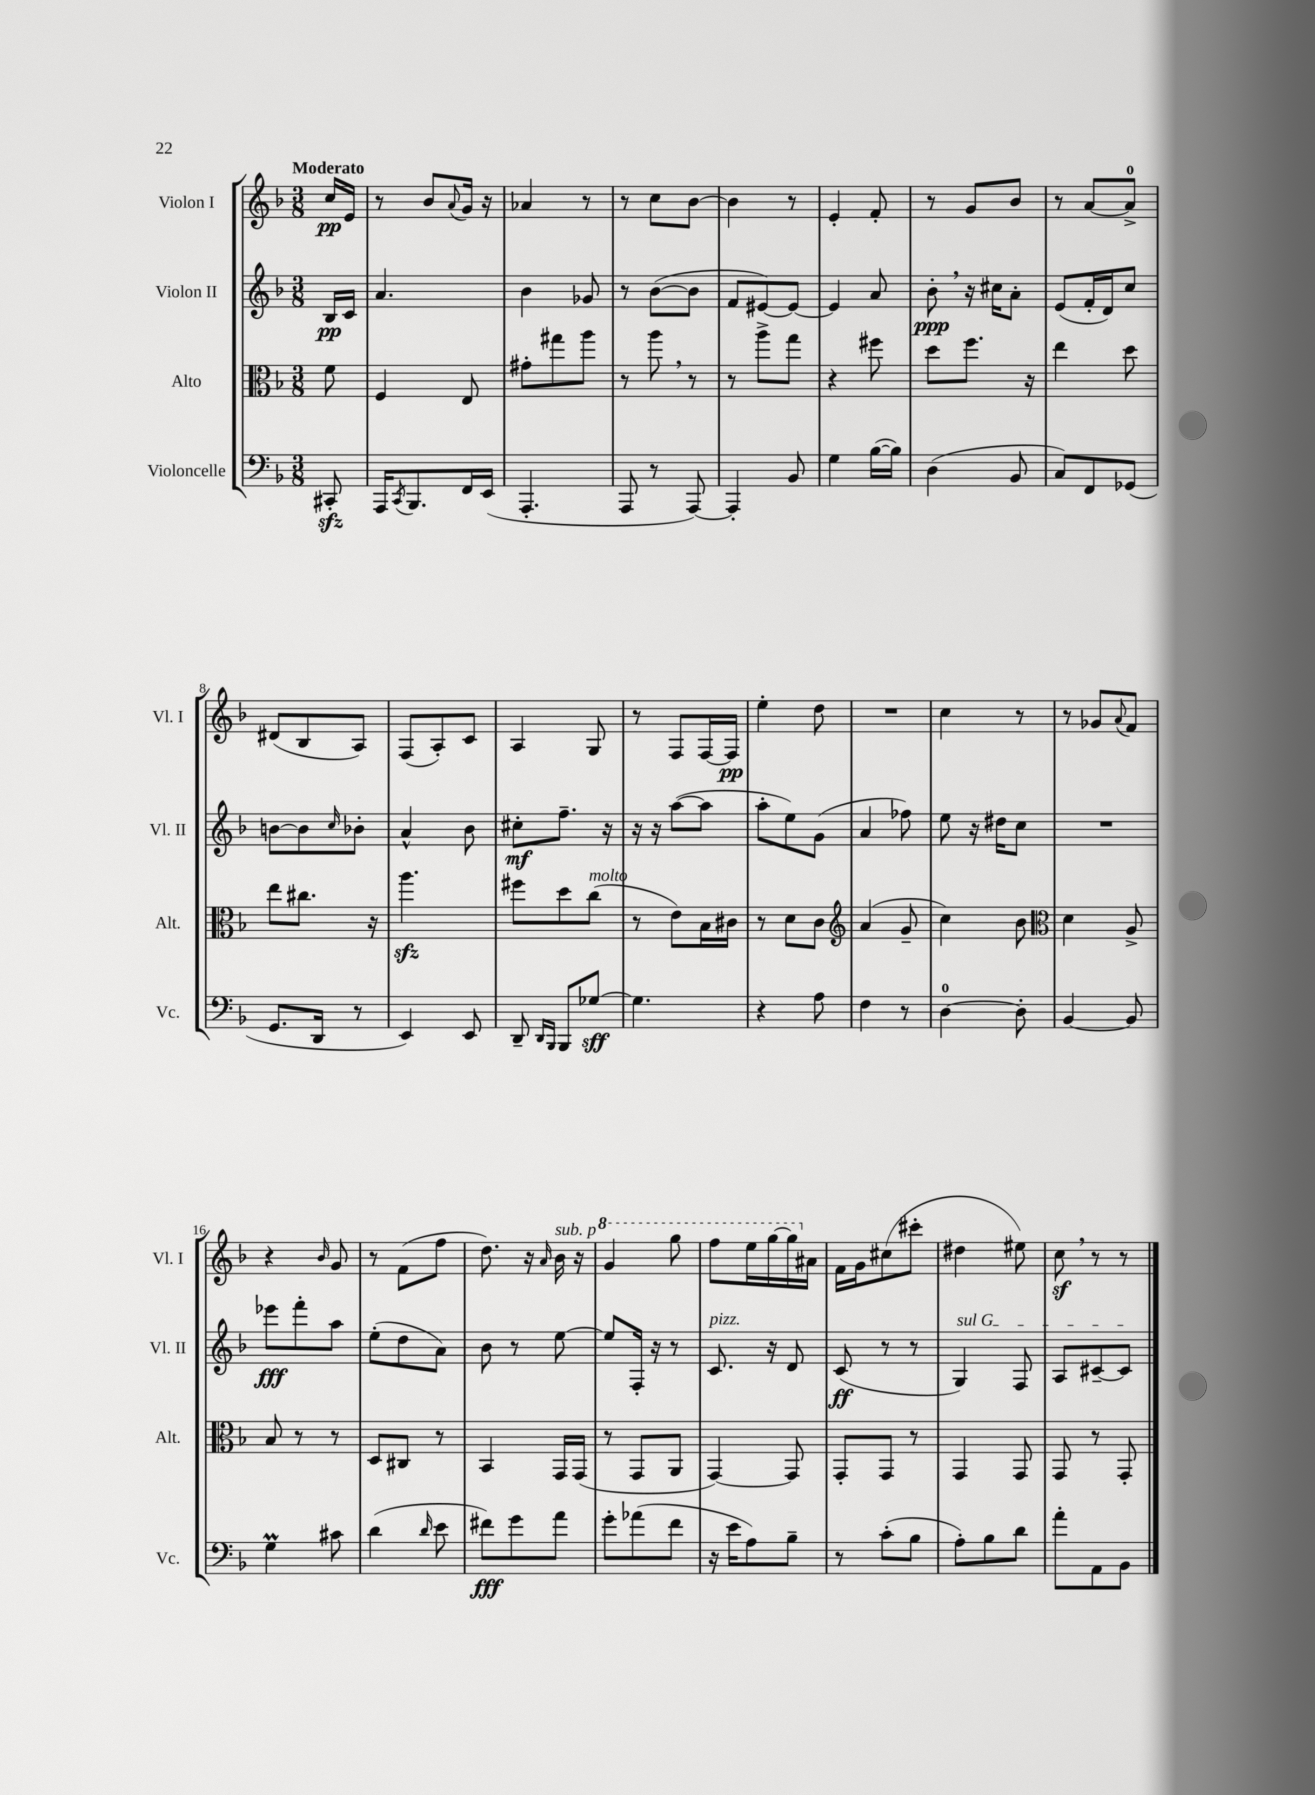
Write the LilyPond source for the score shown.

<<
\new StaffGroup <<
\new Staff = "s0" \with { instrumentName = "Violon I" shortInstrumentName = "Vl. I" } {
    \clef treble \key f \major \numericTimeSignature \time 3/8 \partial 8 \tempo "Moderato"
    c''16\pp e'16 |
    r8 bes'8 \appoggiatura { a'8 } g'16 r16 |
    aes'4 r8 |
    r8 c''8 bes'8~ |
    bes'4 r8 |
    e'4-. f'8-. |
    r8 g'8 bes'8 |
    r8 a'8~ a'8-0-> |
    dis'8( bes8 a8) |
    f8( a8-.) c'8 |
    a4 g8 |
    r8 f8 f16~ f16\pp |
    e''4-. d''8 |
    R4. |
    c''4 r8 |
    r8 ges'8 \appoggiatura { a'8 } f'8 |
    r4 \grace { bes'16 } g'8 |
    r8 f'8( f''8 |
    d''8.) r16 \grace { a'16 } bes'16^\markup { \italic "sub. p" } r16 |
    \ottava #1 g''4 g'''8 |
    f'''8 e'''16 g'''16~ g'''16 \ottava #0 ais'16 |
    f'16 g'16 cis''8( cis'''8-. |
    dis''4 eis''8) |
    c''8\sf \breathe r8 r8 \bar "|." |
}
\new Staff = "s1" \with { instrumentName = "Violon II" shortInstrumentName = "Vl. II" } {
    \clef treble \key f \major \numericTimeSignature \time 3/8 \partial 8
    bes16\pp c'16 |
    a'4. |
    bes'4 ges'8 |
    r8 bes'8~( bes'8 |
    f'8 eis'8~) eis'8~ |
    eis'4 a'8 |
    bes'8-.\ppp \breathe r16 cis''16 a'8-. |
    e'8( f'16-. d'16) c''8 |
    b'8~ b'8 \grace { c''16 } bes'8-. |
    a'4-^ bes'8 |
    cis''8-.\mf f''8.-- r16 |
    r16 r16 a''8~( a''8 |
    a''8-. e''8) g'8( |
    a'4 fes''8) |
    e''8 r16 dis''16 c''8 |
    R4. |
    ees'''8\fff f'''8-. a''8 |
    e''8-.( d''8 a'8) |
    bes'8 r8 e''8~ |
    e''8 f16-. r16 r8 |
    c'8.^\markup { \italic "pizz." } r16 d'8 |
    c'8\ff( r8 r8 |
    \once \override TextSpanner.bound-details.left.text = \markup { \italic "sul G" } g4\startTextSpan) f8 |
    a8 cis'8~-- cis'8\stopTextSpan \bar "|." |
}
\new Staff = "s2" \with { instrumentName = "Alto" shortInstrumentName = "Alt." } {
    \clef alto \key f \major \numericTimeSignature \time 3/8 \partial 8
    f'8 |
    f4 e8 |
    gis'8-. gis''8 a''8 |
    r8 a''8 \breathe r8 |
    r8 a''8-> g''8 |
    r4 fis''8 |
    d''8 f''8. r16 |
    e''4 d''8 |
    e''8 cis''8. r16 |
    a''4.\sfz |
    fis''8 d''8 c''8^\markup { \italic "molto" }( |
    r8 e'8) bes16 cis'16 |
    r8 d'8 c'8 |
    \clef treble a'4( g'8-- |
    c''4) bes'8 |
    \clef alto d'4 a8-> |
    bes8 r8 r8 |
    d8 cis8 r8 |
    bes,4 g,16 g,16( |
    r8 g,8 a,8 |
    g,4~) g,8 |
    g,8-. g,8 r8 |
    g,4 g,8 |
    g,8 r8 g,8-. \bar "|." |
}
\new Staff = "s3" \with { instrumentName = "Violoncelle" shortInstrumentName = "Vc." } {
    \clef bass \key f \major \numericTimeSignature \time 3/8 \partial 8
    cis,8-.\sfz |
    a,,16 \acciaccatura { c,8 } bes,,8. f,16 e,16( |
    a,,4.-. |
    a,,8 r8 a,,8~) |
    a,,4-. bes,8 |
    g4 bes16~( bes16) |
    d4( bes,8 |
    c8) f,8 ges,8( |
    g,8. d,16 r8 |
    e,4) e,8 |
    d,8-- \grace { d,16 bes,,16 } bes,,8 ges8~\sff |
    ges4. |
    r4 a8 |
    f4 r8 |
    d4-0~ d8-. |
    bes,4~ bes,8 |
    g4\prall cis'8 |
    d'4( \grace { d'16 } e'8 |
    fis'8\fff) g'8 a'8 |
    g'8-. aes'8( f'8 |
    r16 e'16 a8) bes8-- |
    r8 c'8-.( bes8 |
    a8-.) bes8 d'8 |
    a'8-. a,8 bes,8 \bar "|." |
}
>>
>>
